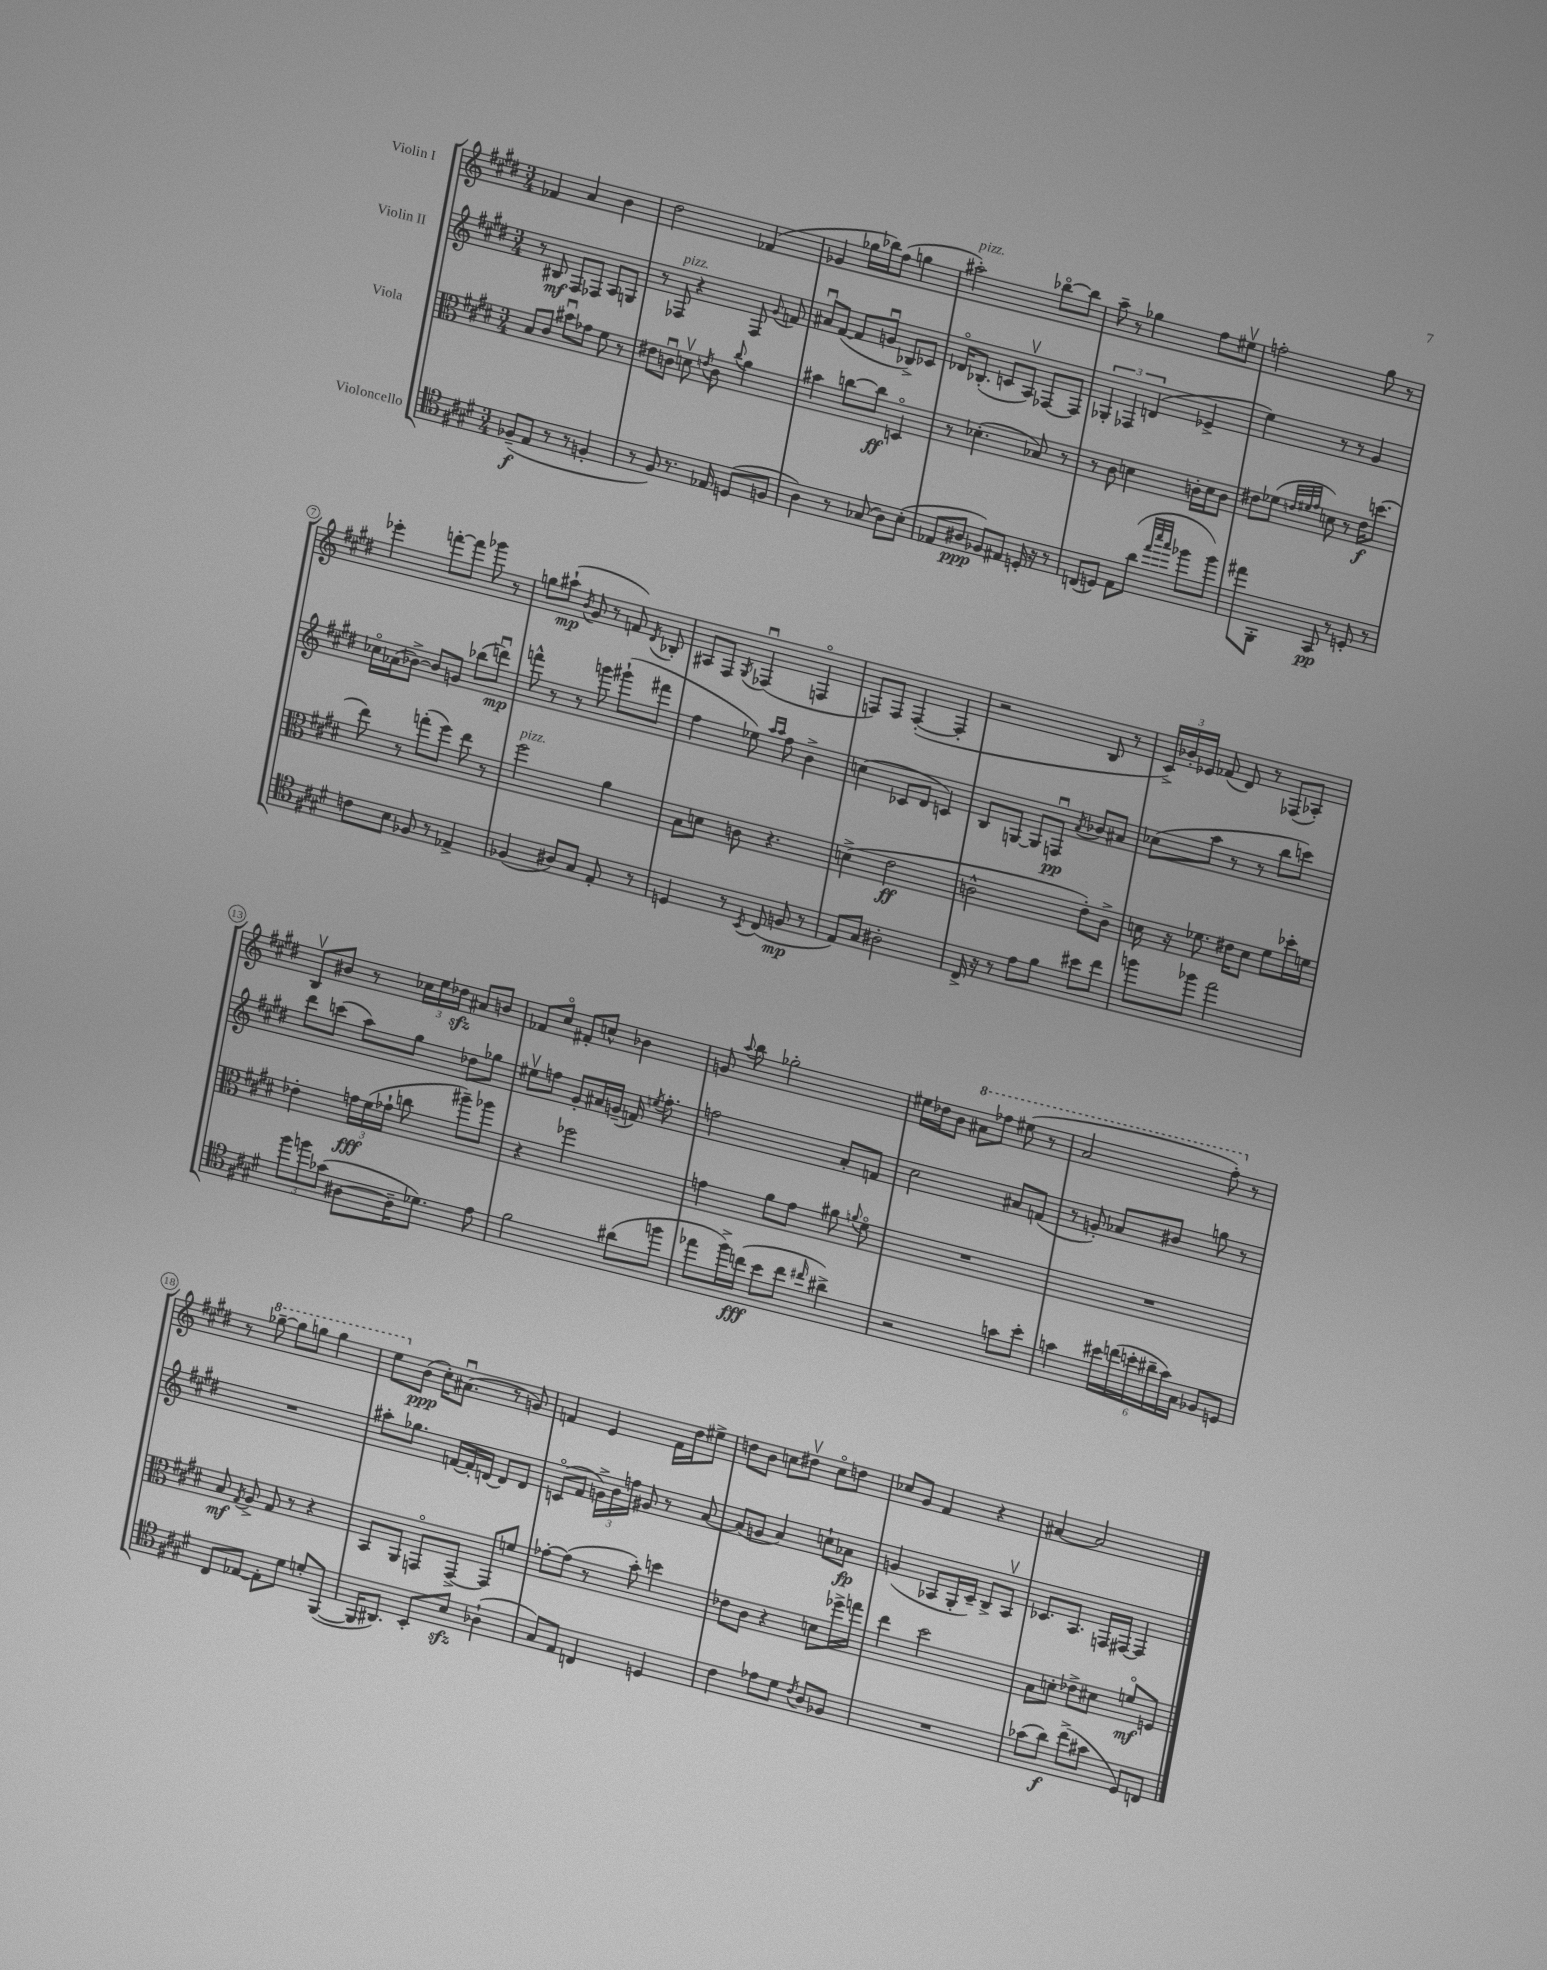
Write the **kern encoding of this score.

**kern	**kern	**kern	**kern
*staff4	*staff3	*staff2	*staff1
*clefC4	*clefC3	*clefG2	*clefG2
*k[f#c#g#d#]	*k[f#c#g#d#]	*k[f#c#g#d#]	*k[f#c#g#d#]
*M3/4	*M3/4	*M3/4	*M3/4
(8F-~	8B	8r	4f-
8E	8c#	8B#	.
8r	8b#u	8F#	4a
8r	8g-	8F-	.
4F'	8f#	8A	4b
.	8r	8G	.
=	=	=	=
8r	8e#	8r	2dd#
8F#)	8cu	8F-	.
8.r	8dv	4r	.
.	8qe	.	.
.	8c	.	.
16E-	.	.	.
.	8qqcc#	.	.
(8D	4a	8F-	(4f-
.	.	8qqg#	.
8F	.	8f	.
=	=	=	=
4A)	4b#	8a#u	4g-
.	.	([8f#	.
8r	[8cc	8f#]	16gg-
.	.	.	16bb-)
(8G-	8cc]	8gu	(8ff#
8A)	4Do	8B-^)	4gg
(8B'	.	8c-	.
=	=	=	=
8E-	8r	16d-o	2aa#')
.	.	(8.B-'	.
8A#	(4.d-'	.	.
8F-)	.	8c	.
8E#	.	8Av)	.
16D'	8B-)	[8F-	[8bb-o
16r	.	.	.
8r	8r	8F-]	8bb-]
=	=	=	=
(8C	8r	6G-'	8aa~
8D)	8c#	.	8r
.	.	6F-	.
8E	4d	.	4gg-
.	.	(6d	.
(8a	.	.	.
32qqee	.	.	.
32qqbb	.	.	.
32qqgg#	.	.	.
8ff-	16c'	4e-^	8ff#
.	16d	.	.
8ff-)	8c	.	8ee#v
=	=	=	=
8ee#	8e#	4ee)	2ff'
8FF#'	(8f-	.	.
.	32qqe	.	.
.	32qqf#	.	.
.	32qqg#	.	.
8GG#	8d)	8r	.
8r	8r	8r	.
8D'	16e	4g#	8gg#
.	(8.dd	.	.
8r	.	.	8r
=	=	=	=
8c	8ee)	16cc-o	4eee-'
.	.	(16a-	.
8B	8r	[8b-^)	.
8F-	(8gg'	8b-]	[8fff'
8r	8ff#)	8g	8fff]
4E-^	8ee	(8bb-	8ggg-
.	8r	8dddu)	8r
=	=	=	=
(4F-	2ff#	8fff^^	8gg
.	.	8r	(8aa#`
.	.	.	8qb
8A#)	.	8r	8g#
8G#	.	8ggg	8r
8E'	4a	(8ggg#`	8f)
.	.	.	8qd#
8r	.	8fff#	8B-'
=	=	=	=
4D	8B	4ff#	8A#
.	8d	.	8F#
.	.	.	8qG#
8r	8c	8ee-)	(4F-u
.	.	16qqaa	.
8qBB	.	16qqaa	.
(8C#	4.r	8ff#	.
8F	.	4b^	4Fo
8r	.	.	.
=	=	=	=
8E)	(4d^	(4cc	8F)
8G#	.	.	8F
2A#'	2e	8c-	([4F'
.	.	8d#	.
.	.	4c)	4F']
=	=	=	=
16C#^	2c^^	8B	2r
16r	.	.	.
8r	.	[8G	.
8e	.	8G]	.
8f#	.	8Fu	.
.	.	8qa	.
8b#	8e')	8b-	8B
8cc#	8c^	8a#	8r
=	=	=	=
8ff	16d	(8cc-	24c#^)
.	.	.	24b-'
.	16r	.	.
.	.	.	24e-
8ff-	8.f-	8aa	(8f-
2ee	.	8r	8d#)
.	16e#	.	.
.	8d	8r	8r
.	8f-	8bb	(8F-
.	16dd-'	8ccc)	8A-')
.	16f	.	.
=	=	=	=
12ff#	4e-'	8ddd#	8Bv
12ff	.	.	.
.	.	(8ccc	8b#
(12g-	.	.	.
[8A#	24g	8aa)	8r
.	(24f#	.	.
.	24g-`	.	.
16A#~]	8cc	8gg#	24cc-
.	.	.	24ee
8.d-)	.	.	.
.	.	.	24dd-
.	8aa#~)	8dd-	8a#
8e	8aa-	8gg-	8b
=	=	=	=
2f#	4r	8ee#v	8f-
.	.	8ff	8cc#o
.	2ff-	8g#'	8f#'
.	.	16a#	8cc^^
.	.	(16g~	.
(8a#	.	16f)	4b-
.	.	8qee	.
.	.	8.ff'	.
8ff	.	.	.
=	=	=	=
8ee-	4g	2ff	8g
.	.	.	8qqaa
16ff#^)	.	.	8bb
(16cc	.	.	.
8b	8a	.	2gg-'
8cc	8g	.	.
16qqcc#	.	.	.
4a#^)	8a#	8a'	.
.	8qqa	.	.
.	8f#o	8f	.
=	=	=	=
2r	2.r	2cc#	16ee#
.	.	.	16dd-
.	.	.	8b
.	.	.	8aa#
.	.	.	8fff-
8g	.	8a#	(8eee#
8b'	.	(8f	8r
=	=	=	=
4g	2.r	8r	2aa
.	.	8g')	.
24b#	.	8a-	.
(24cc	.	.	.
24b'	.	.	.
24a#~	.	8b#	.
24g)	.	.	.
24G#	.	.	.
8F-	.	8gg	8fff#')
8D	.	8r	8r
=	=	=	=
8C#	8B	2.r	8r
.	8qG#	.	.
[8E-	8A^	.	[8ggg-~
8E-']	8G#	.	8ggg-]
8d#	8r	.	8ggg
8d'	4r	.	4ggg
([8FF#	.	.	.
=	=	=	=
16FF#]	8BB	8aa#'	8eee
8.AA#)	.	.	.
.	8AA	8.gg-	(8b
8BB'	8GGo	.	16cc#')
.	.	[16f	(8.a#u
8B	[8GG^	16f']	.
.	.	[16d	.
(4A-`	8GG]	8d]	8r
.	8f	8d	8g)
=	=	=	=
8G#)	[8g-'	(8co	4f
8E	(8g-]	8f#	.
4C	8r	24g^)	4e
.	.	24b	.
.	.	24ff	.
.	8b')	8g#	.
4D	4dd	8r	16f
.	.	.	16dd#
.	.	[8a	8ee#^
=	=	=	=
4c#	8e-	(8a]	8dd
.	8c#	8g	8b
8e-	4r	4a)	8cc
8d#	.	.	8dd#v
8qc#	.	.	.
8A	8d	8cc`	8cco
8F-	16ff-^	8a-	8dd
.	16gg	.	.
=	=	=	=
2.r	4ee	(4g	8cc-
.	.	.	8g#
.	2dd#	8A-	4f#
.	.	16G#'	.
.	.	16c#~)	.
.	.	8B^	4r
.	.	8A-v	.
=	=	=	=
(8g-	8B	8.c-	[4a#
8a)	8d'	.	.
.	.	8.A	.
(8cc#^	8e-^	.	2a#]
8g#	8d#	16F	.
.	.	[16F#	.
8D#)	8fo	4F#]	.
8C	8F	.	.
==	==	==	==
*-	*-	*-	*-
